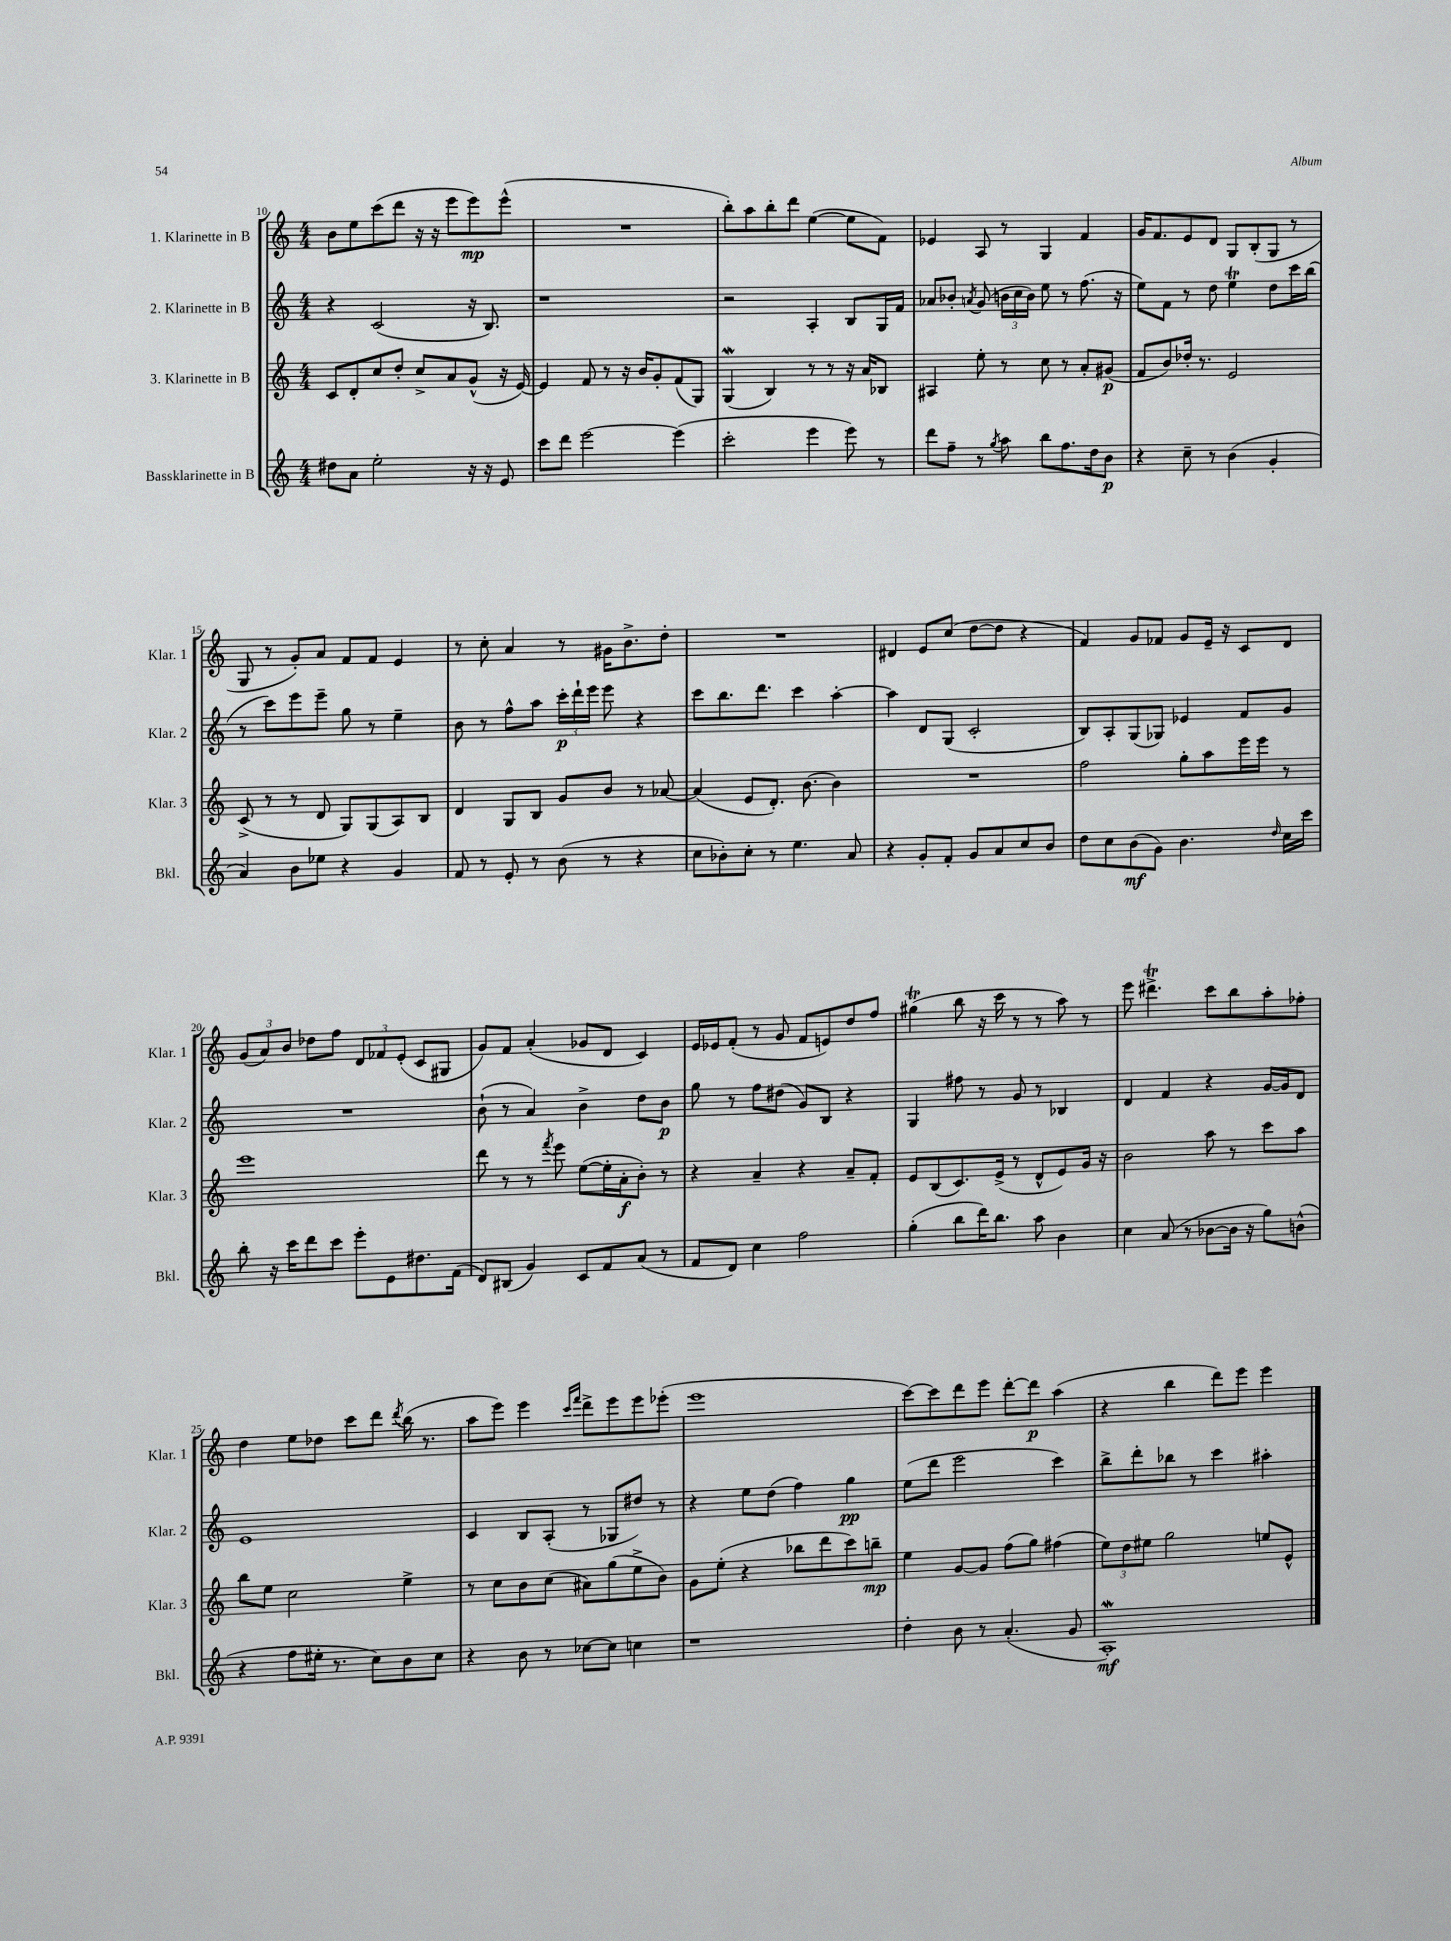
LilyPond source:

<<
\new StaffGroup <<
\new Staff = "s0" \with { instrumentName = "1. Klarinette in B" shortInstrumentName = "Klar. 1" } {
    \clef treble \key c \major \numericTimeSignature \time 4/4
    \autoBeamOff b'8[ e''8 c'''8( d'''8] r16 r16 e'''8[ e'''8\mp) e'''8]-^( |
    R1 |
    b''8[-.) a''8 b''8-. d'''8] e''4~( e''8[ f'8]) |
    ees'4 a8 r8 g4 f'4 |
    g'16[ f'8. e'8 d'8] g8[ b8-.( g8] r8 |
    g8 r8 g'8[-.) a'8] f'8[ f'8] e'4 |
    r8 c''8-. a'4 r8 gis'16[ b'8.-> d''8]-. |
    R1 |
    dis'4 e'8[ c''8]( d''8[~ d''8] r4 |
    f'4) g'8[ fes'8] g'8[ e'16]-- r16 c'8[ d'8] |
    \tuplet 3/2 { g'8[( a'8) b'8] } des''8[ f''8] \tuplet 3/2 { d'8[ fes'8 e'8]-.( } c'8[ gis8] |
    g'8[) f'8] a'4-.( ges'8[ d'8] c'4) |
    e'16[ ees'16 f'8]-.( r8 g'8 f'8[ e'8) d''8 f''8] |
    gis''4\trill( b''8 r16 c'''16 r8 r8 a''8) r8 |
    e'''8 dis'''4.->\trill c'''8[ b''8 a''8-. fes''8]-. |
    d''4 e''8[ des''8] c'''8[ d'''8] \acciaccatura { d'''8 } b''16( r8. |
    a''8[ e'''8]) e'''4 \grace { c'''16[ f'''16] } d'''8[-> e'''8 e'''8 ees'''8]-.( |
    e'''1 |
    c'''8[~) c'''8 d'''8 e'''8] d'''8[~-. d'''8]\p a''4( |
    r4 b''4 d'''8[) e'''8] e'''4 \bar "|." |
}
\new Staff = "s1" \with { instrumentName = "2. Klarinette in B" shortInstrumentName = "Klar. 2" } {
    \clef treble \key c \major \numericTimeSignature \time 4/4
    \autoBeamOff r4 c'2( r16 b8.) |
    r1 |
    r2 a4-. b8[ g16 f'16] |
    aes'8[ bes'8]-. \acciaccatura { a'8 } g'8( \tuplet 3/2 { b'16[ c''16 b'16]) } e''8 r8 f''8.( r16 |
    e''8[) f'8] r8 d''8 e''4\trill d''8[ c'''16 b''16]( |
    r8 c'''8[) e'''8 e'''8]-- g''8 r8 e''4-- |
    b'8 r8 f''8[-^ a''8] \tuplet 3/2 { c'''16[-.\p d'''16-! e'''16] } e'''8 r4 |
    c'''8[ b''8. d'''8.] c'''4 a''4~-. |
    a''4 d'8[ g8]( c'2-. |
    b8[) a8-. g8( ges8]) ees'4 f'8[ g'8] |
    R1 |
    b'8-!( r8 a'4) b'4-> d''8[ b'8]\p |
    g''8 r8 f''8[ dis''8]( g'8[) b8] r4 |
    g4 fis''8 r8 g'8 r8 bes4 |
    d'4 f'4 r4 g'16[~ g'16 d'8] |
    e'1 |
    c'4 b8[ a8]-.( r8 ges8[ dis''8]) r8 |
    r4 e''8[ d''8]( f''4) g''4\pp |
    e''8[( d'''8] e'''2 c'''4) |
    b''8[-> d'''8-. bes''8] r8 c'''4 ais''4-. \bar "|." |
}
\new Staff = "s2" \with { instrumentName = "3. Klarinette in B" shortInstrumentName = "Klar. 3" } {
    \clef treble \key c \major \numericTimeSignature \time 4/4
    \autoBeamOff c'8[ d'8-. c''8 d''8]-. c''8[-> a'8 g'8]-^( r16 e'16~) |
    e'4 f'8 r8 r16 b'16[ g'8-. f'8( g8]) |
    g4\mordent( b4) r8 r8 r16 a'16[ bes8] |
    ais4 e''8-. r8 c''8 r8 a'8[-. gis'8]\p( |
    f'8[ b'8) des''16]-. r8. e'2 |
    c'8->( r8 r8 d'8 g8[) g8( a8) b8] |
    d'4 g8[ b8] g'8[ b'8] r8 aes'8~ |
    aes'4( e'8[ d'8.]-.) b'8.~ b'4 |
    R1 |
    f''2 g''8[-. a''8 e'''16 e'''16] r8 |
    e'''1 |
    d'''8 r8 r8 \acciaccatura { f'''8 } e'''8 e''8[~( e''16-. a'16-.\f b'8]-.) r8 |
    r4 a'4-- r4 a'8[-- f'8]-. |
    e'8[ b8( c'8.) e'16]->( r8 d'8[-^ e'8) g'16] r16 |
    b'2 a''8 r8 c'''8[ a''8] |
    b''8[ e''8] c''2 e''4-> |
    r8 c''8[ b'8 c''8]( ais'8[) g''8( e''8-> b'8]) |
    g'8[ e''8]-.( r4 bes''8[ d'''8 c'''8) b''8]--\mp |
    e''4 g'8[~ g'8] f''8[( g''8]) fis''4( |
    \tuplet 3/2 { e''8[) d''8 eis''8] } g''2 e''8[ e'8]-^ \bar "|." |
}
\new Staff = "s3" \with { instrumentName = "Bassklarinette in B" shortInstrumentName = "Bkl." } {
    \clef treble \key c \major \numericTimeSignature \time 4/4
    \autoBeamOff dis''8[ a'8] e''2-. r16 r16 e'8 |
    c'''8[ d'''8] e'''2~ e'''4( |
    c'''2-. e'''4 e'''8) r8 |
    d'''8[ f''8]-- r8 \acciaccatura { g''8 } a''8 b''8[ f''8. d''16 b'8]\p |
    r4 c''8-- r8 b'4( g'4-. |
    a'4) b'8[ ees''8] r4 g'4 |
    f'8 r8 e'8-. r8 b'8( r8 r4 |
    c''8[ bes'8-.) c''8]-. r8 e''4. a'8 |
    r4 g'8[-. f'8]-. g'8[ a'8 c''8 b'8] |
    d''8[ c''8 b'8\mf( g'8]) b'4. \grace { d''16 } c''16[ c'''16] |
    b''8-. r16 c'''16[ d'''8 c'''8] e'''8[-. e'8 dis''8. f'16]( |
    d'8[) bis8]( g'4) c'8[ f'8 a'8]( r8 |
    f'8[ d'8]) c''4 f''2 |
    g''4-.( b''8[ d'''16) b''8.] a''8 b'4 |
    c''4 a'8( r8 bes'8[~ bes'16] r16 g''8[) b'8]-^( |
    r4 f''8[ eis''16]-. r8. c''8[) b'8 c''8] |
    r4 b'8 r8 ces''8[~ ces''8] c''4 |
    r1 |
    d''4-. b'8 r8 a'4.-.( g'8 |
    a1-.\mordent\mf) \bar "|." |
}
>>
>>
\layout { \context { \Score currentBarNumber = #10 } }
